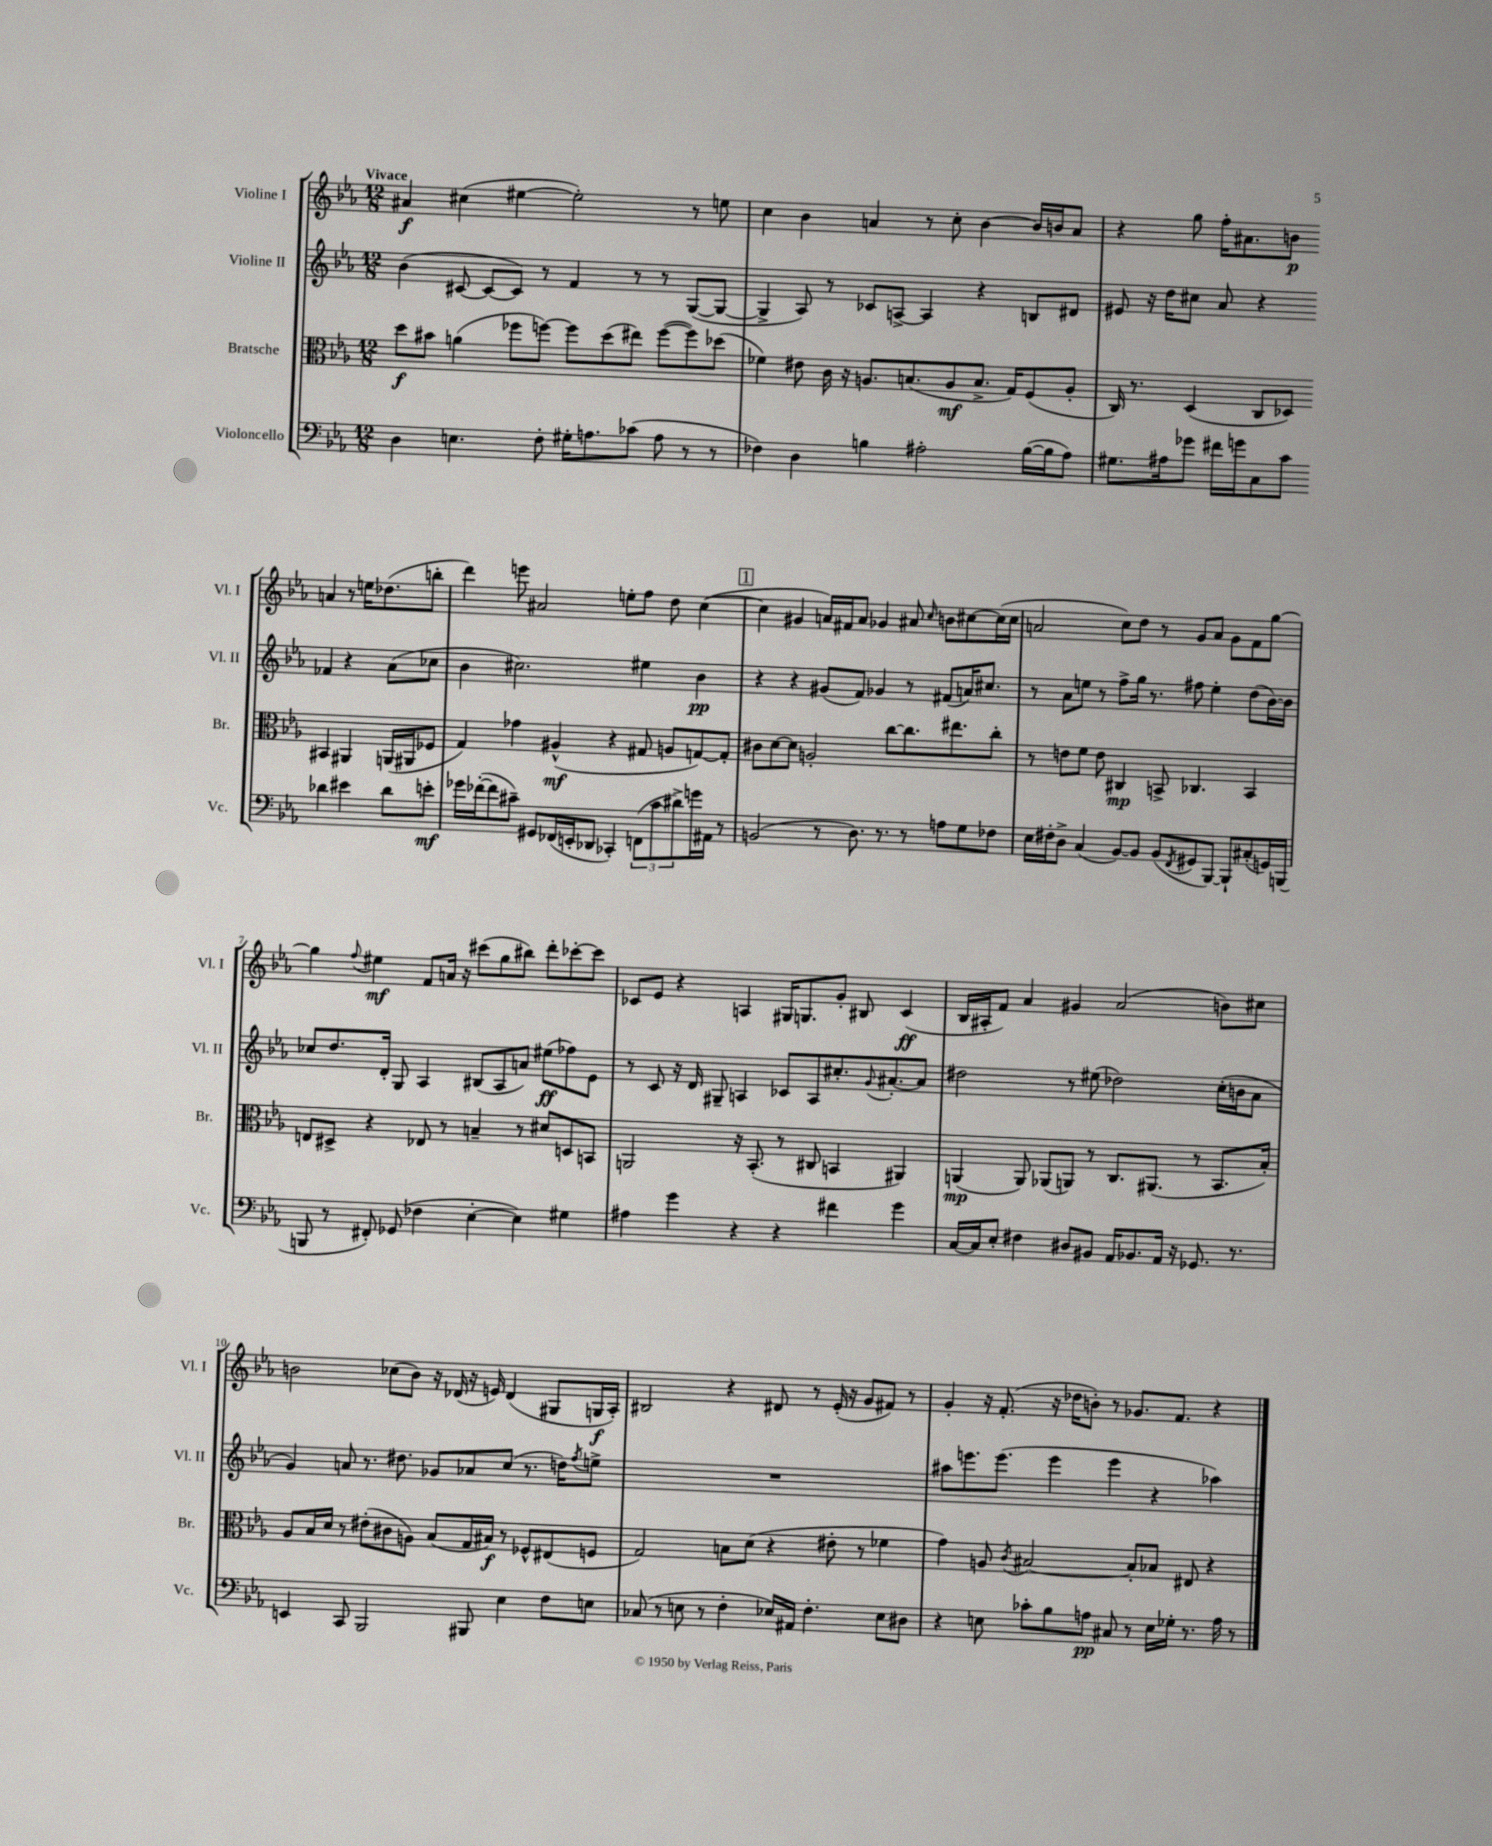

**kern	**dynam	**kern	**dynam	**kern	**dynam	**kern	**dynam
*part4	*part4	*part3	*part3	*part2	*part2	*part1	*part1
*staff4	*staff4	*staff3	*staff3	*staff2	*staff2	*staff1	*staff1
*I"Violoncello	*	*I"Bratsche	*	*I"Violine II	*	*I"Violine I	*
*I'Vc.	*	*I'Br.	*	*I'Vl. II	*	*I'Vl. I	*
*clefF4	*	*clefC3	*	*clefG2	*	*clefG2	*
*k[b-e-a-]	*	*k[b-e-a-]	*	*k[b-e-a-]	*	*k[b-e-a-]	*
*M12/8	*	*M12/8	*	*M12/8	*	*M12/8	*
=1	=1	=1	=1	=1	=1	=1	=1
!	!	!	!	!	!	!LO:TX:a:B:t=Vivace	!
4D\	.	8dd\L	f	(4b-\	.	4a#X/	f
.	.	8b#X\J	.	.	.	.	.
4.En\	.	(4an\	.	[8c#X/	.	(4cc#X\	.
.	.	.	.	8c#/L_	.	.	.
.	.	8ff-X\L	.	8c#/J])	.	[4ee#X\	.
8F'\	.	[8ffn\J)	.	8r	.	.	.
16G#X'\KL	.	8ff\L]	.	4f/	.	2ee#'\])	.
8.An\	.	.	.	.	.	.	.
.	.	(8dd\	.	.	.	.	.
(8c-X\J	.	8ee#X\J)	.	8r	.	.	.
8A\	.	([8ff\L	.	8r	.	.	.
8r	.	8ff\])	.	([8G/L	.	8r	.
8r	.	(8dd-X\J	.	8G/J_	.	8een\	.
=2	=2	=2	=2	=2	=2	=2	=2
4F-X\)	.	4f-X\)	.	4G^/]	.	4cc\	.
4D\	.	8e#X\	.	8A-/)	.	4b-\	.
.	.	16c\	.	8r	.	.	.
.	.	16r	.	.	.	.	.
4Bn\	.	8.An/L	.	8c-X/L	.	4an/	.
.	.	.	.	[8An^/J	.	.	.
.	.	(8.Bn/	.	.	.	.	.
2A#X'\	.	.	.	4A/]	.	8r	.
.	.	8A/	mf	.	.	8cc'\	.
.	.	8.B^/J	.	4r	.	[4b-\	.
.	.	16G/KL)	.	.	.	.	.
([16B\LL	.	(8F/	.	8Bn/L	.	16b-/LL]	.
16B\J]	.	.	.	.	.	16bn/J	.
8A#\J)	.	8A'/J	.	8d#X/J	.	8a/J	.
=3	=3	=3	=3	=3	=3	=3	=3
8.G#X\L	.	16C/)	.	8e#X/	.	4r	.
.	.	8.r	.	.	.	.	.
.	.	.	.	16r	.	.	.
16A#X\k	.	.	.	16dd\KL	.	.	.
8g-X\J	.	(4D/	.	8cc#X\J	.	8gg\	.
16f#X\LL	.	.	.	8a-/	.	16ff'\KL	.
16gn\J	.	.	.	.	.	8.a#X\	.
8C\	.	8C/L	.	4r	.	.	.
8c\J	.	8D-X/J)	.	.	.	8bn\J	p
4d-X\	.	4BB#X/	.	4f-X/	.	4an/	.
4e#X\	.	4AA#X/	.	4r	.	8r	.
.	.	.	.	.	.	16een\KL	.
.	.	.	.	.	.	(8.dd-X\	.
8d-\L	.	(16AAn/LL	.	(8a-\L	.	.	.
.	.	16AA#X/J	.	.	.	.	.
8en'\J	mf	8F-X/J	.	8cc-X\J	.	8bbn'\J	.
!!LO:LB:g=z
=4	=4	=4	=4	=4	=4	=4	=4
16g-X\LL	.	4G/)	.	4b-\	.	4ddd\)	.
([16f-X'\J	.	.	.	.	.	.	.
8f-\]	.	.	.	.	.	.	.
8c#X~\J)	.	4g-X\	.	2.cc#X\)	.	8eeen\	.
8GG#X/L	.	.	.	.	.	2a#X/	.
(16FF-X/L	.	(4A#X^^/	mf	.	.	.	.
16EEn'/J	.	.	.	.	.	.	.
8DD-X/J	.	.	.	.	.	.	.
4CC-X'/)	.	4r	.	.	.	.	.
.	.	.	.	.	.	8een'\L	.
(12FFn\L	.	8G#X/	.	4ee#X\	.	8ff\J	.
12c#\	.	.	.	.	.	.	.
.	.	8An/L	.	.	.	8dd\	.
12d#X^\)	.	.	.	.	.	.	.
16gn\L	.	[8Gn/)	.	4b-\	pp	([4cc\	.
16AA#X\JJ	.	.	.	.	.	.	.
8r	.	8G'/J]	.	.	.	.	.
!!LO:REH:place=s1:t=1
=5	=5	=5	=5	=5	=5	=5	=5
(2BBn/	.	8c#X\L	.	4r	.	4cc\]	.
.	.	[8d\	.	.	.	.	.
.	.	8d\J]	.	4r	.	4g#X/	.
.	.	2An'/	.	.	.	.	.
8r	.	.	.	(8g#X/L	.	16an/LL)	.
.	.	.	.	.	.	16f#X/J	.
8.D\)	.	.	.	8f/J)	.	8a/J	.
.	.	.	.	4g-X/	.	4g-X/	.
8.r	.	.	.	.	.	.	.
.	.	[8cc\L	.	.	.	.	.
8r	.	8.cc\]	.	8r	.	8a#X/	.
.	.	.	.	.	.	16qqcc/	.
8An\L	.	.	.	(8f#X/L	.	8bn\L	.
.	.	8.ee#X\	.	.	.	.	.
8G\	.	.	.	16an/K)	.	[8cc#X\	.
.	.	.	.	8.cc#X/J	.	.	.
8F-X\J	.	8cc'\J	.	.	.	(16cc#\L]	.
.	.	.	.	.	.	16cc#\JJ	.
=6	=6	=6	=6	=6	=6	=6	=6
16E-\LL	.	8r	.	8r	.	2an/	.
16F#X'\J	.	.	.	.	.	.	.
8D^\J	.	8en\L	.	8a-\L	.	.	.
(4C/	.	8f\J	.	8een\J	.	.	.
.	.	8e\	.	8r	.	.	.
[8BB-/L)	.	4C#X/	mp	8ff^\L	.	8cc\L)	.
8BB-/J]	.	.	.	16gg\Jk	.	8dd\J	.
.	.	.	.	8.r	.	.	.
(8BB-/L	.	8BBn^/	.	.	.	8r	.
8qFF/	.	.	.	.	.	.	.
8GG#X/	.	4.C-X/	.	8ff#X\	.	8g/L	.
[8BBB-/J)	.	.	.	4ee'\	.	8a/J	.
8BBB-`/L]	.	.	.	.	.	8g\L	.
(8C#X'/	.	4BB/	.	(8dd\L	.	8f\	.
16GGn/L)	.	.	.	[16b-\L)	.	[8gg\J	.
(16BBBn/JJ	.	.	.	16b-\JJ]	.	.	.
!!LO:LB:g=z
=7	=7	=7	=7	=7	=7	=7	=7
8BBBn/	.	8En/L	.	8cc-X/L	.	4gg\]	.
8r	.	8D#X^/J	.	8.dd/	.	.	.
.	.	.	.	.	.	8qqff/	.
8FF#X'/)	.	4r	.	.	.	4ee#X\	mf
.	.	.	.	16d'/Jk	.	.	.
(8GG-X/	.	.	.	8G/	.	.	.
4F-X\	.	8E-X/	.	4A-/	.	8f/L	.
.	.	8r	.	.	.	16an/Jk	.
.	.	.	.	.	.	16r	.
[4E-'\	.	4Bn~/	.	(8B#X/L	.	(8ccc#X\L	.
.	.	.	.	8A-/	.	8gg\	.
4E-\])	.	8r	.	8an/J)	.	8bb#X\J)	.
.	.	8d#X/L	.	(8ee#X\L	ff	8ddd'\L	.
4G#X\	.	8Dn/	.	8ff-X\)	.	[8ccc-X'\	.
.	.	8BBn/J	.	8e-\J	.	8ccc-\J]	.
=8	=8	=8	=8	=8	=8	=8	=8
4A#X\	.	2AAn/	.	8r	.	8c-X/L	.
.	.	.	.	8c/	.	8e-/J	.
4g\	.	.	.	16r	.	4r	.
.	.	.	.	16d/	.	.	.
.	.	.	.	8G#X~/	.	.	.
4r	.	16r	.	4An/	.	4An/	.
.	.	(8.BB-'/	.	.	.	.	.
4r	.	8r	.	8c-X/L	.	16G#X/KL	.
.	.	.	.	.	.	8.Gn/	.
.	.	8C#X/	.	8A/	.	.	.
4f#X\	.	4BBn/	.	8.cc#X'/	.	8g'/J	.
.	.	.	.	.	.	8B#X/	.
.	.	.	.	8qqg/	.	.	.
.	.	.	.	[8.a#X'/	.	.	.
4g\	.	4AA#X/)	.	.	.	(4c-/	ff
.	.	.	.	8a#/J]	.	.	.
=9	=9	=9	=9	=9	=9	=9	=9
[16C/LL	.	(4AAn/	mp	2dd#X\	.	16B-/LL	.
16C/J]	.	.	.	.	.	16A#X'/J	.
8E-'/J	.	.	.	.	.	8f/J)	.
4F#X\	.	8AA/)	.	.	.	4a-/	.
.	.	(8AA-X/L	.	.	.	.	.
8D#X/L	.	8AAn/J)	.	8r	.	4g#X/	.
8BB#X/J	.	8r	.	(8ee#X\	.	.	.
16AA-/KL	.	8.C/L	.	2dd-X\)	.	(2a-/	.
8.BB-X/	.	.	.	.	.	.	.
.	.	(8.AA#X/J	.	.	.	.	.
16AA-/Jk	.	.	.	.	.	.	.
16r	.	.	.	.	.	.	.
8.GG-X/	.	8r	.	.	.	.	.
.	.	8.BB-/L	.	(16cc'\LL	.	8bn\L)	.
8.r	.	.	.	16bn\J	.	.	.
.	.	.	.	8a-\J	.	8cc#X\J	.
.	.	16B-'/Jk)	.	.	.	.	.
!!LO:LB:g=z
=10	=10	=10	=10	=10	=10	=10	=10
4EEn/	.	8A-/L	.	4g/)	.	2bn\	.
.	.	16B-/L	.	.	.	.	.
.	.	16d/JJ	.	.	.	.	.
8CC/	.	8r	.	8an/	.	.	.
2BBB-/	.	(8e#X'\L	.	8.r	.	.	.
.	.	8c#X\	.	.	.	(8cc-X\L	.
.	.	.	.	8.dd#X\	.	.	.
.	.	8An\J)	.	.	.	8b\J)	.
.	.	(8B-/L	.	8g-X/L	.	16r	.
.	.	.	.	.	.	(16d-X/	.
8BBB#X/	.	16G/L	.	8a-X/	.	16r	.
.	.	16B#X/JJ)	f	.	.	16en/)	.
4E-\	.	8r	.	(8cc/J	.	(4d-/	.
.	.	8F-X^^/L	.	8.r	.	.	.
8F\L	.	(8E#X/	.	.	.	8G#X/L	.
.	.	.	.	16ddn\KL)	.	.	.
.	.	.	.	8qff/	.	.	.
8En\J	.	8Fn/J	.	8een^\J	.	16Gn/L	f
.	.	.	.	.	.	16A-'/JJ)	.
=11	=11	=11	=11	=11	=11	=11	=11
(8C-X/	.	2G/)	.	1.r	.	2B#X/	.
8r	.	.	.	.	.	.	.
8En\	.	.	.	.	.	.	.
8r	.	.	.	.	.	.	.
4F'\	.	8Bn\L	.	.	.	4r	.
.	.	(8d\J	.	.	.	.	.
16E-X/LL)	.	4r	.	.	.	8d#X/	.
16AA#X/JJ	.	.	.	.	.	.	.
4.F'\	.	.	.	.	.	8r	.
.	.	8e#X'\	.	.	.	(16e-'/	.
.	.	.	.	.	.	16r	.
.	.	8r	.	.	.	8g/L	.
8E-\L	.	4f-X\	.	.	.	8f#X/J)	.
8D#X\J	.	.	.	.	.	8r	.
=12	=12	=12	=12	=12	=12	=12	=12
4r	.	4g\)	.	8aa#X\L	.	4g'/	.
.	.	.	.	8.eeen\	.	.	.
8En\	.	8An/	.	.	.	16r	.
.	.	.	.	(8.eee\J	.	(8.f'/	.
.	.	8qc/	.	.	.	.	.
8c-X'\L	.	[2B#X/	.	.	.	.	.
8B-\	.	.	.	4eee\	.	16r	.
.	.	.	.	.	.	16dd-X\KL	.
8An\J	pp	.	.	.	.	8bn'\J)	.
8C#X/	.	.	.	4eee\	.	8r	.
8r	.	8B#'/L]	.	.	.	8.g-X/L	.
16E\LL	.	8B-X/J	.	4r	.	.	.
16G-X'\JJ	.	.	.	.	.	8.f/J	.
8.r	.	8E#X/	.	.	.	.	.
.	.	4r	.	4aa-X\)	.	4r	.
16A\	.	.	.	.	.	.	.
8r	.	.	.	.	.	.	.
==	==	==	==	==	==	==	==
*-	*-	*-	*-	*-	*-	*-	*-
